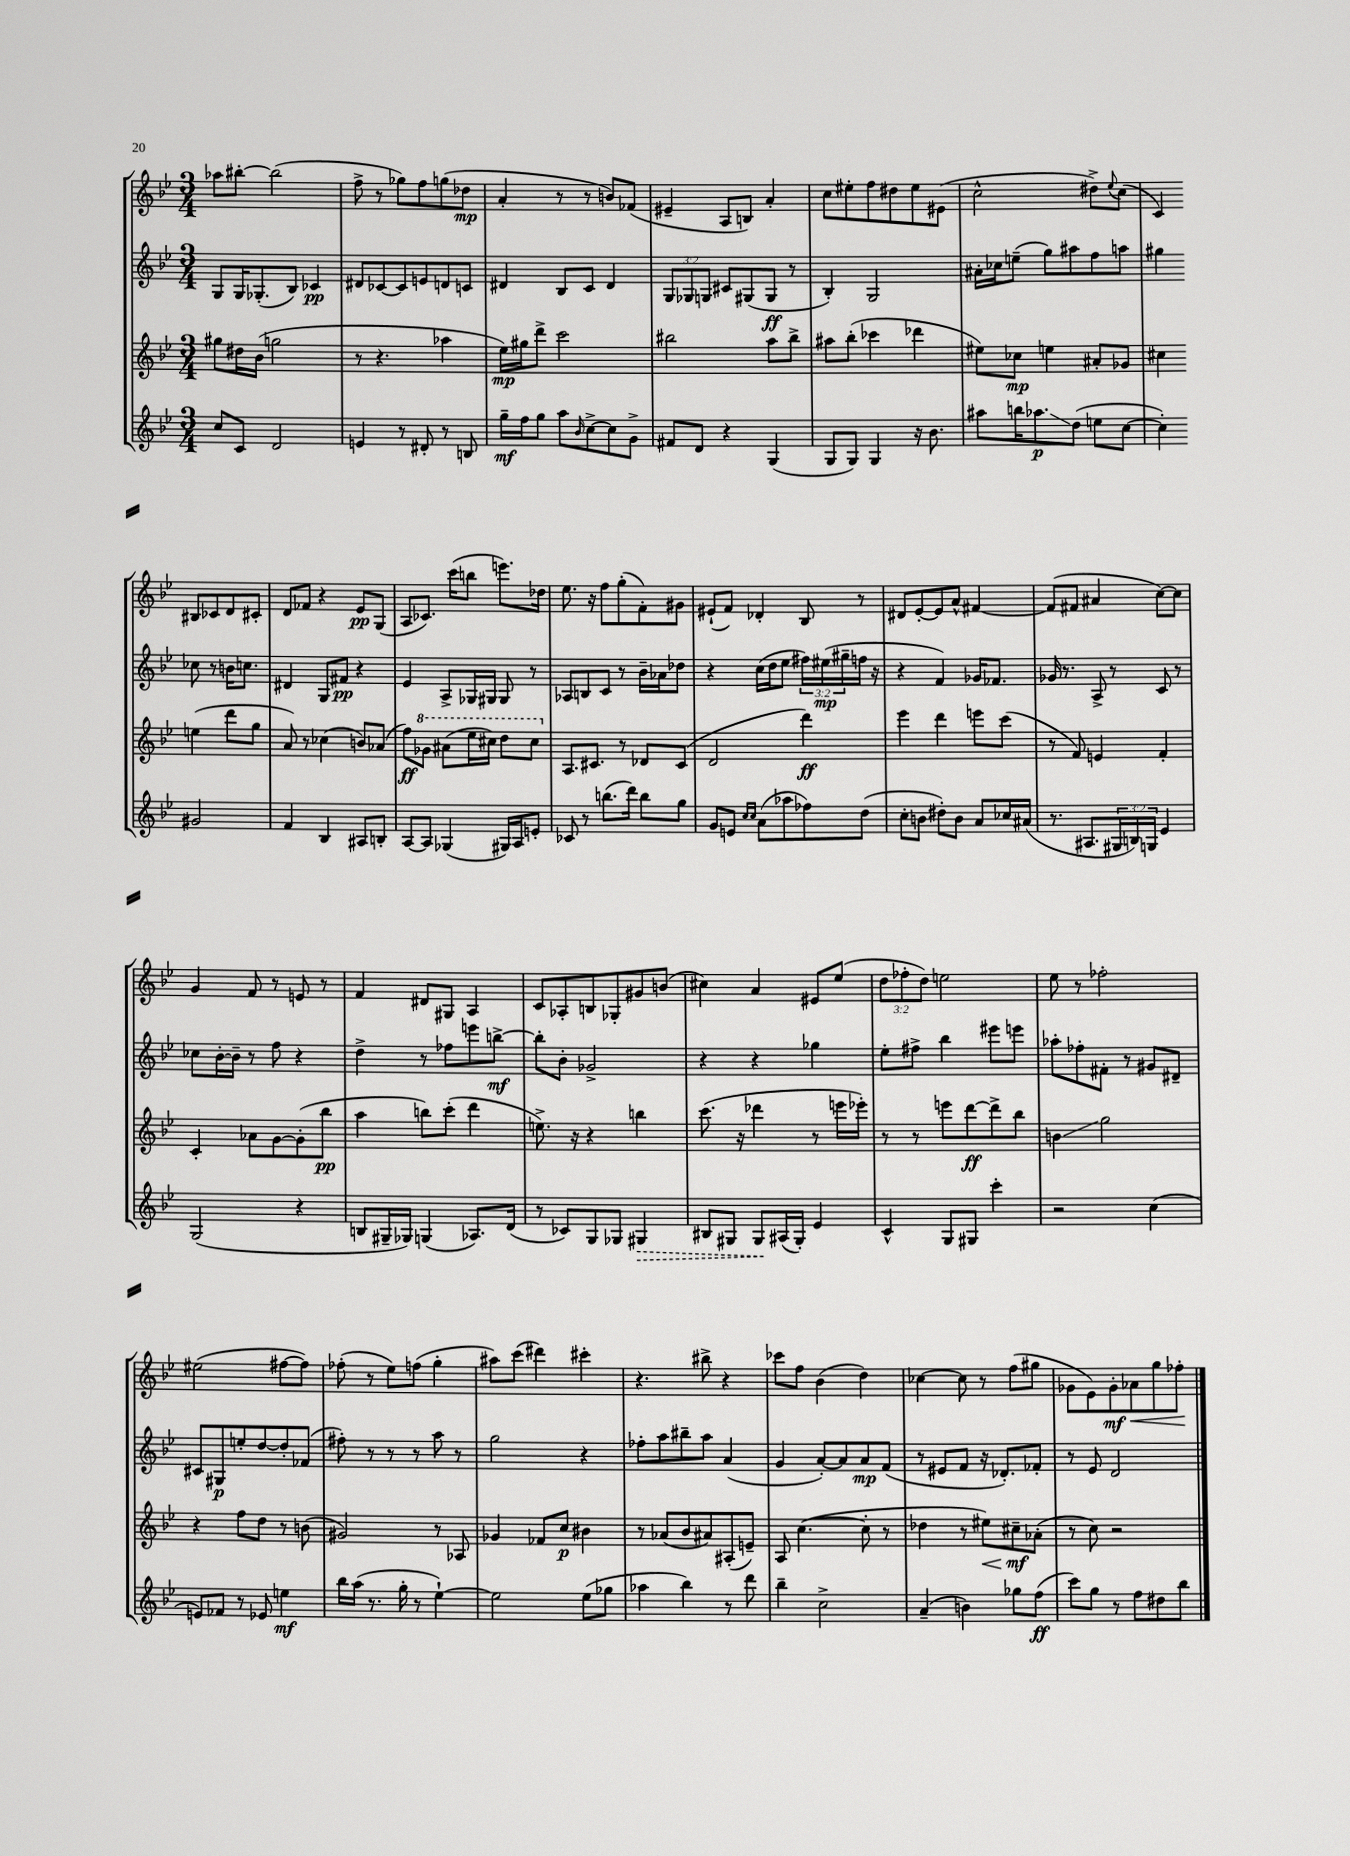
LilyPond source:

<<
\new StaffGroup <<
\new Staff = "s0" {
    \clef treble \key bes \major \numericTimeSignature \time 3/4 \override Staff.TupletNumber.text = #tuplet-number::calc-fraction-text
    aes''8 bis''8~-. bis''2( |
    f''8-> r8 ges''8) f''8 g''8( des''8\mp |
    a'4-. r8 r8 b'8) fes'8( |
    eis'4-- a8 b8) a'4-. |
    c''8 eis''8-. f''8 dis''8 eis''8 eis'8( |
    c''2-^ dis''8->) \appoggiatura { ees''8 } c''8( |
    c'4) bis8 ces'8 d'8 cis'8-. |
    d'8 fes'8 r4 ees'8\pp g8( |
    a8 ces'8.) c'''16( b''8 e'''8.) des''16 |
    ees''8. r16 f''8 g''8-.( f'8-.) gis'8 |
    eis'8-!( f'8) des'4-. bes8 r8 |
    dis'8 ees'8~-. ees'8 a'8-^ fis'4~ |
    fis'8( fis'8 ais'4 c''8~) c''8 |
    g'4 f'8 r8 e'8 r8 |
    f'4 dis'8 gis8 a4 |
    c'8 aes8-. b8 ges8-. gis'8 b'8( |
    cis''4) a'4 eis'8 ees''8( |
    \tuplet 3/2 { d''8 fes''8-. d''8) } e''2 |
    ees''8 r8 fes''2-. |
    eis''2( fis''8~ fis''8) |
    fes''8-.( r8 ees''8) f''8( g''4-. |
    ais''8) c'''8( dis'''4) cis'''4-. |
    r4. bis''8-> r4 |
    ces'''8 f''8 bes'4( d''4) |
    ces''4~ ces''8 r8 f''8( gis''8 |
    ges'8 ees'8) ges'8-.\mf aes'8\< g''8 fes''8-.\! \bar "|." |
}
\new Staff = "s1" {
    \clef treble \key bes \major \numericTimeSignature \time 3/4 \override Staff.TupletNumber.text = #tuplet-number::calc-fraction-text
    g8 g16 ges8.-.( bes8) ces'4\pp |
    dis'8 ces'8~ ces'8 e'8 d'8 c'8 |
    dis'4 bes8 c'8 dis'4 |
    \tuplet 3/2 { g8 ges8 g8 } cis'8 gis8( gis8\ff r8 |
    bes4-.) g2 |
    ais'16-. ces''16 e''8--( g''8) ais''8 f''8 a''8 |
    gis''4 ces''8 r8 b'16 c''8. |
    dis'4 g8 fis'8\pp r4 |
    ees'4 a8-> ges16 gis16 gis8 r8 |
    aes8 b8 c'8 r8 bes'16-- aes'16 des''8 |
    r4 c''16( d''16 ees''8 \tuplet 3/2 { fis''16) eis''16\mp( gis''16-- } f''16 r16 |
    r4 f'4) ges'16 fes'8. |
    ges'16 r8. a8-> r8 c'8 r8 |
    ces''8 bes'16~-. bes'16-- r8 f''8 r4 |
    d''4-> r8 fes''8 e'''8 b''8~->\mf |
    b''8-. bes'8-. ges'2-> |
    r4 r4 ges''4 |
    ees''8-. fis''8-> bes''4 eis'''8 e'''8 |
    aes''8-. fes''8-. fis'8-. r8 gis'8 dis'8-- |
    cis'8 gis8\p e''8-. d''8~ d''8-. fes'8( |
    fis''8-.) r8 r8 r8 a''8 r8 |
    g''2 r4 |
    fes''8-. a''8 bis''8-- a''8 a'4( |
    g'4 a'8~-.) a'8 a'8\mp f'8( |
    r8 eis'8 f'8 r16 des'8.-.) fes'8-. |
    r8 ees'8 d'2 \bar "|." |
}
\new Staff = "s2" {
    \clef treble \key bes \major \numericTimeSignature \time 3/4
    gis''8 dis''16 bes'16( g''2 |
    r8 r4. aes''4 |
    ees''16\mp) gis''16 d'''8-> c'''2 |
    bis''2 a''8 bis''8-> |
    ais''8 bes''8-.( ces'''4 des'''4 |
    eis''8) ces''8\mp e''4 ais'8-. ges'8 |
    cis''4 e''4( d'''8 g''8 |
    a'8) r8 ces''4( b'8) aes'8( |
    f''8\ff) \ottava #1 ges''8 ais''8( ees'''16 cis'''16) d'''8 cis'''8 \ottava #0 |
    a8. cis'8. r8 des'8 cis'8( |
    d'2 d'''4\ff) |
    ees'''4 d'''4 e'''8 c'''8( |
    r8 f'8) e'4 f'4-. |
    c'4-. aes'8 g'8~ g'8-.( bes''8\pp |
    a''4 b''8) c'''8-.( d'''4 |
    e''8.->) r16 r4 b''4 |
    c'''8.( r16 des'''4 r8 e'''16 ees'''16-.) |
    r8 r8 e'''8 d'''8~\ff d'''8-> bes''8 |
    b'4\glissando g''2 |
    r4 f''8 d''8 r8 b'8( |
    gis'2) r8 aes8 |
    ges'4 fes'8 c''8\p bis'4 |
    r8 aes'8( bes'8 ais'8) ais8-.( e'8--) |
    a8 c''4.~( c''8-. r8 |
    des''4 r8 eis''8\<) cis''8--\mf\! aes'8-.( |
    r8 c''8) r2 \bar "|." |
}
\new Staff = "s3" {
    \clef treble \key bes \major \numericTimeSignature \time 3/4 \override Staff.TupletNumber.text = #tuplet-number::calc-fraction-text
    c''8 c'8 d'2 |
    e'4 r8 dis'8-. r8 b8 |
    g''16--\mf f''16 g''8 a''8 \grace { bes'16 } c''8~-> c''8 g'8-> |
    fis'8 d'8 r4 g4( |
    g8 g8) g4 r16 bes'8. |
    ais''8 b''16 aes''8.\glissando\p d''8( e''8 c''8~ |
    c''4-.) gis'2 |
    f'4 bes4 ais8 b8-. |
    a8~ a8 ges4( gis16) a16 e'8-. |
    ces'8 r8 b''8.( d'''16) b''8 g''8 |
    g'8 e'8 \grace { c''16 c''16 } a'8( aes''8 fes''8) d''8( |
    c''8-. b'8 dis''8-.) b'8 a'8 ces''16 ais'16( |
    r8. ais8. \tuplet 3/2 { gis16 b16) g16 } ees'4 |
    g2( r4 |
    b8 gis16-- ges16) g4( aes8.) d'16( |
    r8 ces'8) g8 ges8 \once \override Hairpin.style = #'dashed-line gis4\> |
    bis8 gis8 gis8\! ais16( gis16-.) ees'4 |
    c'4-^ g8 gis8 c'''4-. |
    r2 c''4( |
    e'8) fes'8 r8 ees'8 e''4\mf |
    bes''16 a''16( r8. g''16-. r8 ees''4~-!) |
    ees''2 ees''8( ges''8 |
    aes''4 bes''4) r8 d'''8 |
    bes''4-- c''2-> |
    a'4--( b'4) ges''8 f''8\ff( |
    c'''8) g''8 r8 f''8 dis''8 bes''8 \bar "|." |
}
>>
>>
\layout { \context { \Score \remove "Bar_number_engraver" } }
